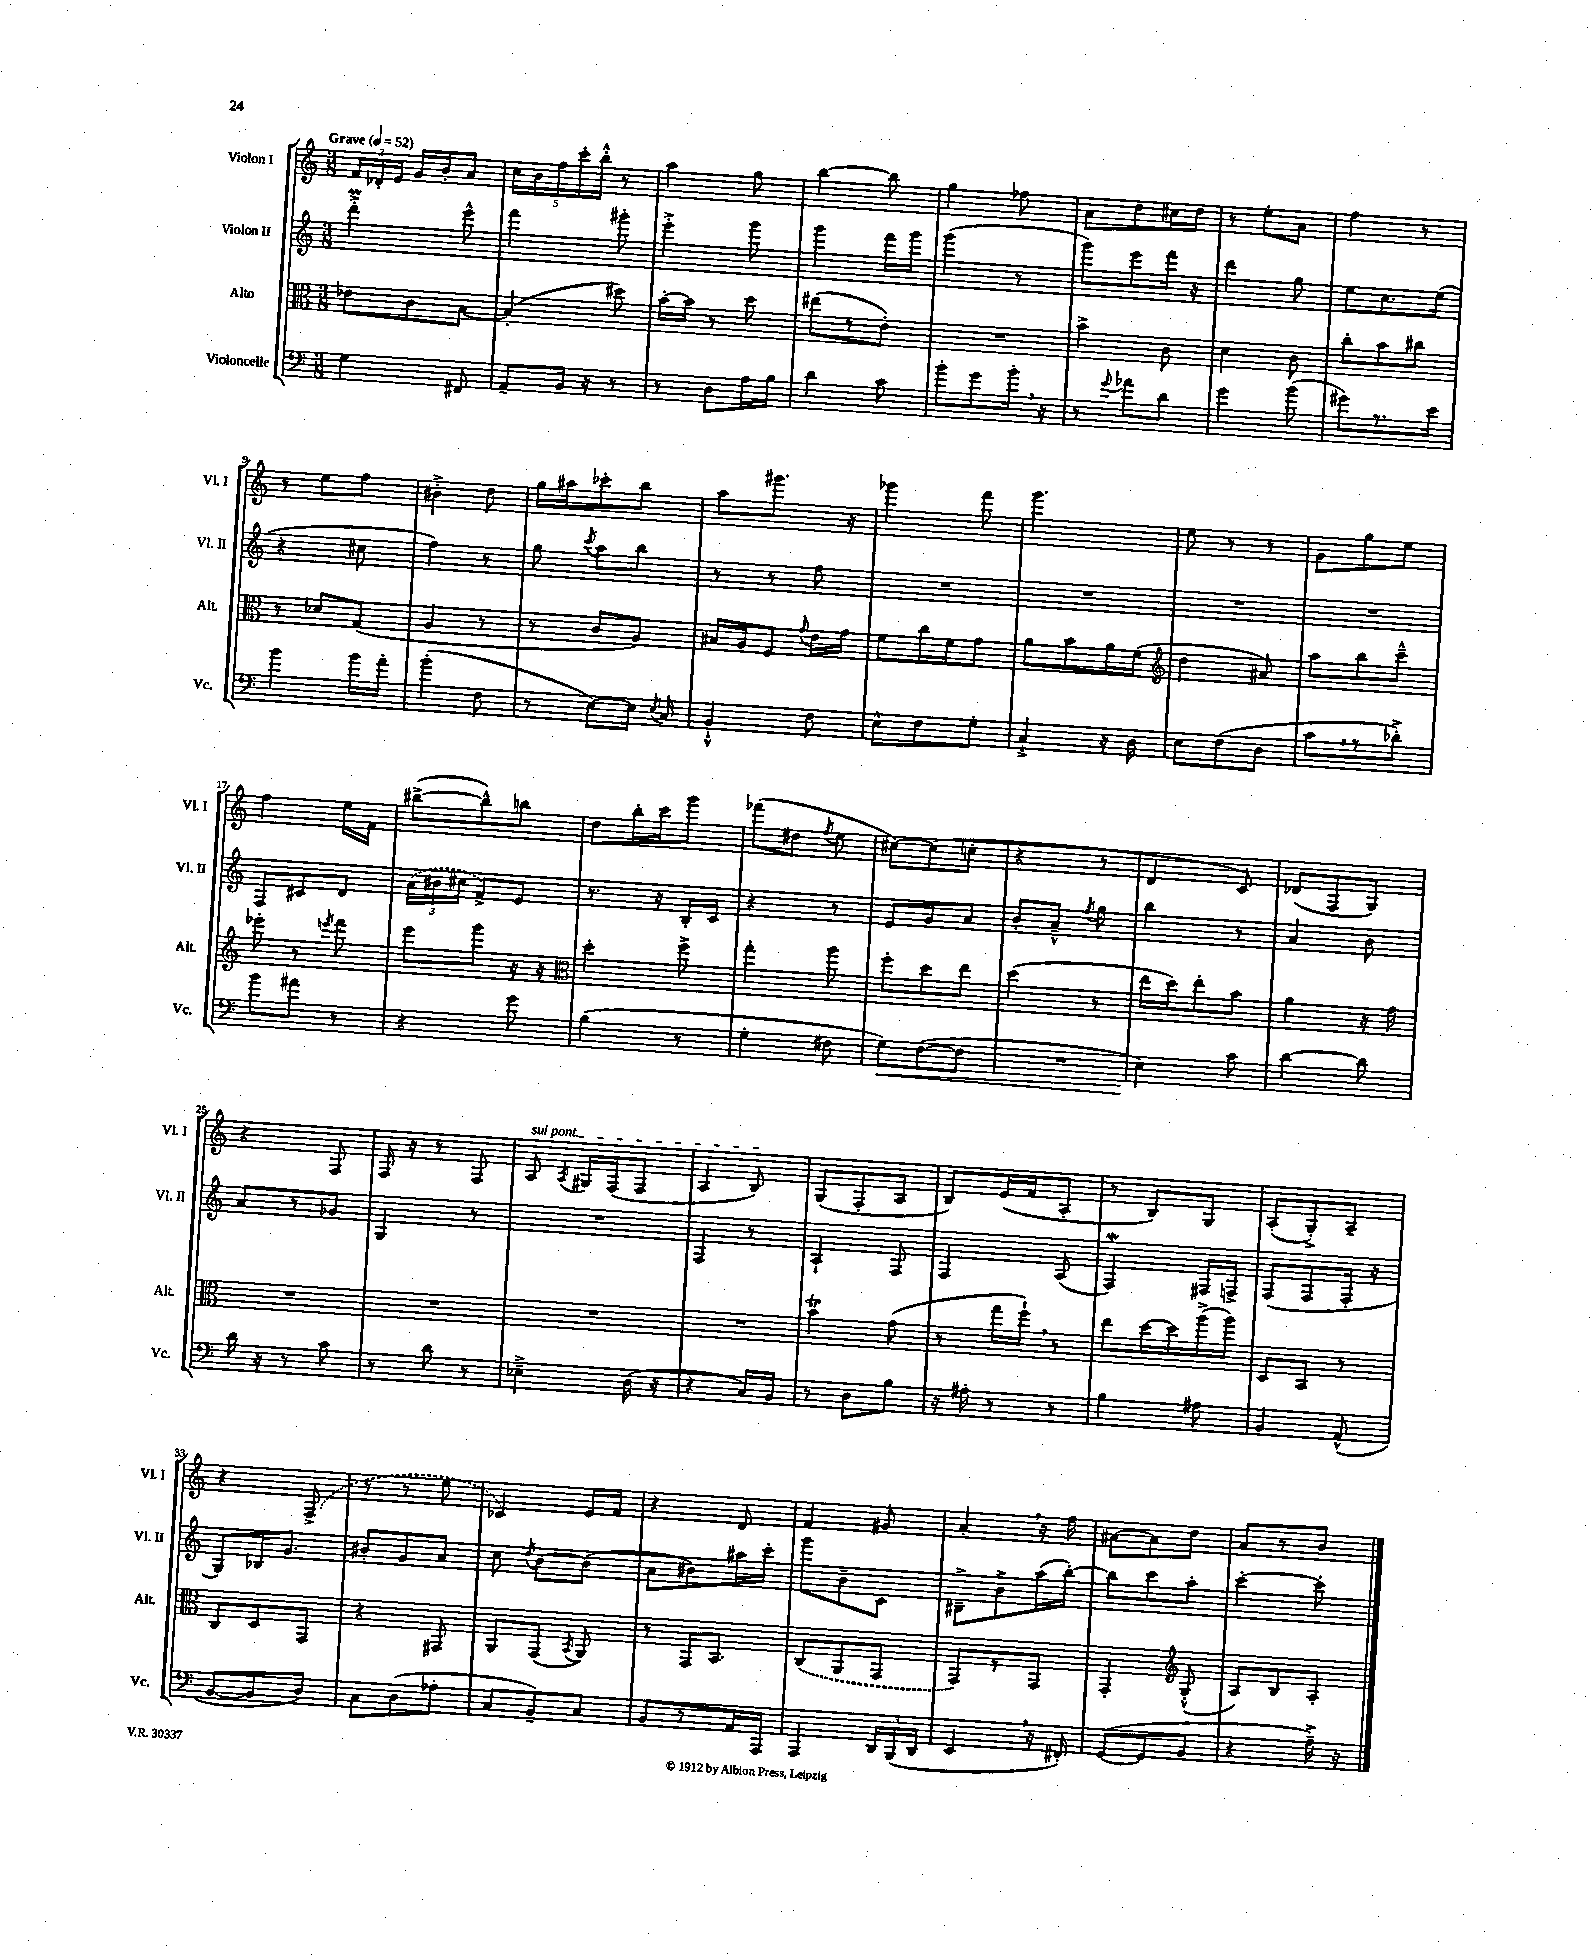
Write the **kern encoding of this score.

**kern	**kern	**kern	**kern
*staff4	*staff3	*staff2	*staff1
*clefF4	*clefC3	*clefG2	*clefG2
*k[]	*k[]	*k[]	*k[]
*M3/8	*M3/8	*M3/8	*M3/8
*MM52	*MM52	*MM52	*MM52
4G\	8e-\L	4ddd'^\	24f/LL
.	.	.	24d-'/
.	.	.	24e/JJ
.	8c\	.	16g/LL
.	.	.	16b'/J
8FF#/	[8B\J	8eee^^\	8a/J
=	=	=	=
8AA~/L	(4B'/]	4fff\	20cc\LL
.	.	.	20b\
.	.	.	20ff\
16BB/Jk	.	.	.
.	.	.	20ccc'\
16r	.	.	.
.	.	.	20bb'^^\JJ
8r	8dd#\)	8ggg#'\	8r
=	=	=	=
8r	[16b'\LL	4eee'^\	4aa\
.	16b\]JJ	.	.
8D\L	8r	.	.
16A\L	8dd\	8ggg\	8gg\
16B\JJ	.	.	.
=	=	=	=
4d\	(8ee#\L	4ggg\	[4bb\
.	8r	.	.
8c\	8e'\J)	16fff\LL	8bb\]
.	.	16ggg\JJ	.
=	=	=	=
8b'\L	4.r	(4ggg\	4gg\
8g\	.	.	.
16b'\Jk	.	8r	8ff-\
16r	.	.	.
=	=	=	=
8r	4b^\	8ggg\L)	8a\L
8qqg/	.	.	.
8a-\L	.	8eee\	8dd\
8d\J	8c\	16fff\Jk	16cc#\L
.	.	16r	16dd\JJ
=	=	=	=
4g\	4d\	4ddd\	8r
.	.	.	8ee'\L
(8b\	8c\	8gg\	8a\J
=	=	=	=
8g#\L)	8cc'\L	8ee\L	4ff\
8.r	8b\	8.cc\	.
.	8cc#\J	.	8r
16e\Jk	.	(16ee\Jk	.
=	=	=	=
4b\	8r	4r	8r
.	8d-/L	.	8ee\L
16b\LL	(8G/J	8cc#\	8ff\J
16a'\JJ	.	.	.
=	=	=	=
(4b'\	4A/	4ff\)	4b#'^\
8F\	8r	8r	8dd\
=	=	=	=
8r	8r	8gg\	16gg\LL
.	.	.	16aa#\J
.	.	8qccc/	.
[8E\L)	8c/L	8aa\L	8ccc-'\
16E\]Jk	8A/J)	8bb\J	8bb\J
8qE/	.	.	.
16C/	.	.	.
=	=	=	=
4BB`^^/	16B#/LL	8r	8aa\L
.	16A/J	.	.
.	8F/J	8r	8.ggg#\J
.	8qqg/	.	.
8F\	16e\LL	8ff\	.
.	16g\JJ	.	16r
=	=	=	=
8E^^\L	8f\L	4.r	4ggg-\
8F\	16cc\L	.	.
.	16f\J	.	.
8G'\J	8g\J	.	8fff\
=	=	=	=
4C`^/	8a\L	4.r	4.ggg\
.	8b\	.	.
16r	16a\L	.	.
16D\	(16f\JJ	.	.
=	=	=	=
*	*clefG2	*	*
8E\L	4dd\	4.r	8ee\
(8F\	.	.	8r
8D\J	8a#/)	.	8r
=	=	=	=
8c\L	8aa\L	4.r	8g\L
8r	8bb\	.	8gg\
8d-'^\J)	8ccc~^^\J	.	8ee\J
=	=	=	=
8b\L	8eee-'\	8F/L	4ff\
8a#\J	8r	8c#/	.
.	8qeee/	.	.
8r	8fff\	8d/J	16ee\LL
.	.	.	16f\JJ
=	=	=	=
4r	8eee\L	(24a\LL	([8bb#^\L
.	.	24b#\	.
.	.	24cc#\JJ	.
.	8ggg\J	8f^/L)	8bb#^^\])
8g\	16r	8e/J	8bb\J
.	16r	.	.
=	=	=	=
*	*clefC3	*	*
(4B\	4dd'\	8.r	8dd\L
.	.	.	16bb'\L
.	.	16r	16ccc\J
8r	8ff^\	16B'/LL	8ggg\J
.	.	16c/JJ	.
=	=	=	=
4G'\	4gg'\	4r	(8fff-\L
.	.	.	8dd#\J
.	.	.	8qff/
8F#\	8aa\	8r	8ee\
=	=	=	=
8G\L)	8ff'\L	8e/L	[8cc#\L)
([8F\	8dd\	8g/	(8cc#\]
8F\]J	8ee\J	8a/J	8cc'\J
=	=	=	=
4.r	(4dd\	8b'/L	4r
.	.	8a~^^/J	.
.	.	8qff/	.
.	8r	8gg\	8r
=	=	=	=
4E\)	16ee\LL	4bb\	4d/
.	16dd\J)	.	.
.	8ee'\	.	.
8c\	8b\J	8r	8c/)
=	=	=	=
[4d\	4a\	4a/	(8d-/L
.	.	.	8F/
8d\]	16r	8b\	8G/J)
.	16g\	.	.
=	=	=	=
16d\	4.r	8a/L	4r
16r	.	.	.
8r	.	8r	.
8c\	.	8g-/J	8F/
=	=	=	=
8r	4.r	4G/	16F/
.	.	.	16r
8d\	.	.	8r
8r	.	8r	8F/
=	=	=	=
4E-~^\	4.r	4.r	8A/
.	.	.	8qA/
.	.	.	16G#/LL
.	.	.	(16F/J
(16D\	.	.	8F/J
16r	.	.	.
=	=	=	=
4r	4.r	4F/	4A/
16C/LL)	.	8r	8B/)
16BB/JJ	.	.	.
=	=	=	=
8r	4b\	4A`/	(8G/L
8D\L	.	.	8F'/
8B\J	(8g\	8F/	8A/J
=	=	=	=
16r	8r	4F/	8B/L)
16A#'\	.	.	.
8r	16gg\LL	.	(16e/L
.	16ff`\JJ)	.	16f/J
8r	8r	(8A/	8A'/J
=	=	=	=
4B\	8ee\L	4F/)	8r
.	[16dd\L	.	8B/L)
.	16dd\]	.	.
8A#\	(16aa^\	16F#/LL	8G/J
.	16aa\JJ)	16F^/JJ	.
=	=	=	=
4BB/	8D/L	(8F/L	(8A'/L
.	8BB/J	8F/	8G'^/)
(8AA^^/	8r	16F'/Jk	8A~/J
.	.	16r	.
=	=	=	=
[8BB/L	8C/L	8G/L)	4r
8BB/]	8D/	16B-/K	.
.	.	8.g/J	.
8D/J)	8GG/J	.	(8F^/
=	=	=	=
8C\L	4r	8b#'/L	8r
(8D\	.	8g/	8r
8A-'\J	8GG#/	8a/J	8ee\
=	=	=	=
8C/L	8AA/L	8cc\	4c-/)
.	.	8qdd/	.
8BB~/)	(8GG/J	[8b\L	.
.	8qBB/	.	.
8C/J	8AA/)	(8b\]J	16e/LL
.	.	.	16f/JJ
=	=	=	=
8BB/L	8r	8a\L	4r
8r	16GG/LK	8b#\)	.
.	8.BB/J	.	.
16AA/L	.	16aa#\L	8d/
16AAA/JJ	.	16ccc'\JJ	.
=	=	=	=
4AAA/	(8C/L	8ggg\L	4f/
.	8AA/	8b~\	.
24DD/LL	8GG/J	8c\J	8g#/
(24BBB/	.	.	.
24DD/JJ	.	.	.
=	=	=	=
4EE/	8GG/L)	8B#~^\L	4a'/
.	8r	8b^\	.
16r	8GG/J	(16aa\L	16r
16FF#'/)	.	[16bb'\JJ)	16ff\
=	=	=	=
([8GG/L	4GG'/	8bb\]L	[8a#\L
8GG/]	.	8ccc\	8a#\]
*	*clefG2	*	*
8BB/J	(8G'^^/	8aa'\J	8dd\J
=	=	=	=
4r	8A/L)	[4ccc'\	8a/L
.	8B/	.	8r
16A~^\)	8A'/J	8ccc'\]	8b/J
16r	.	.	.
==	==	==	==
*-	*-	*-	*-
